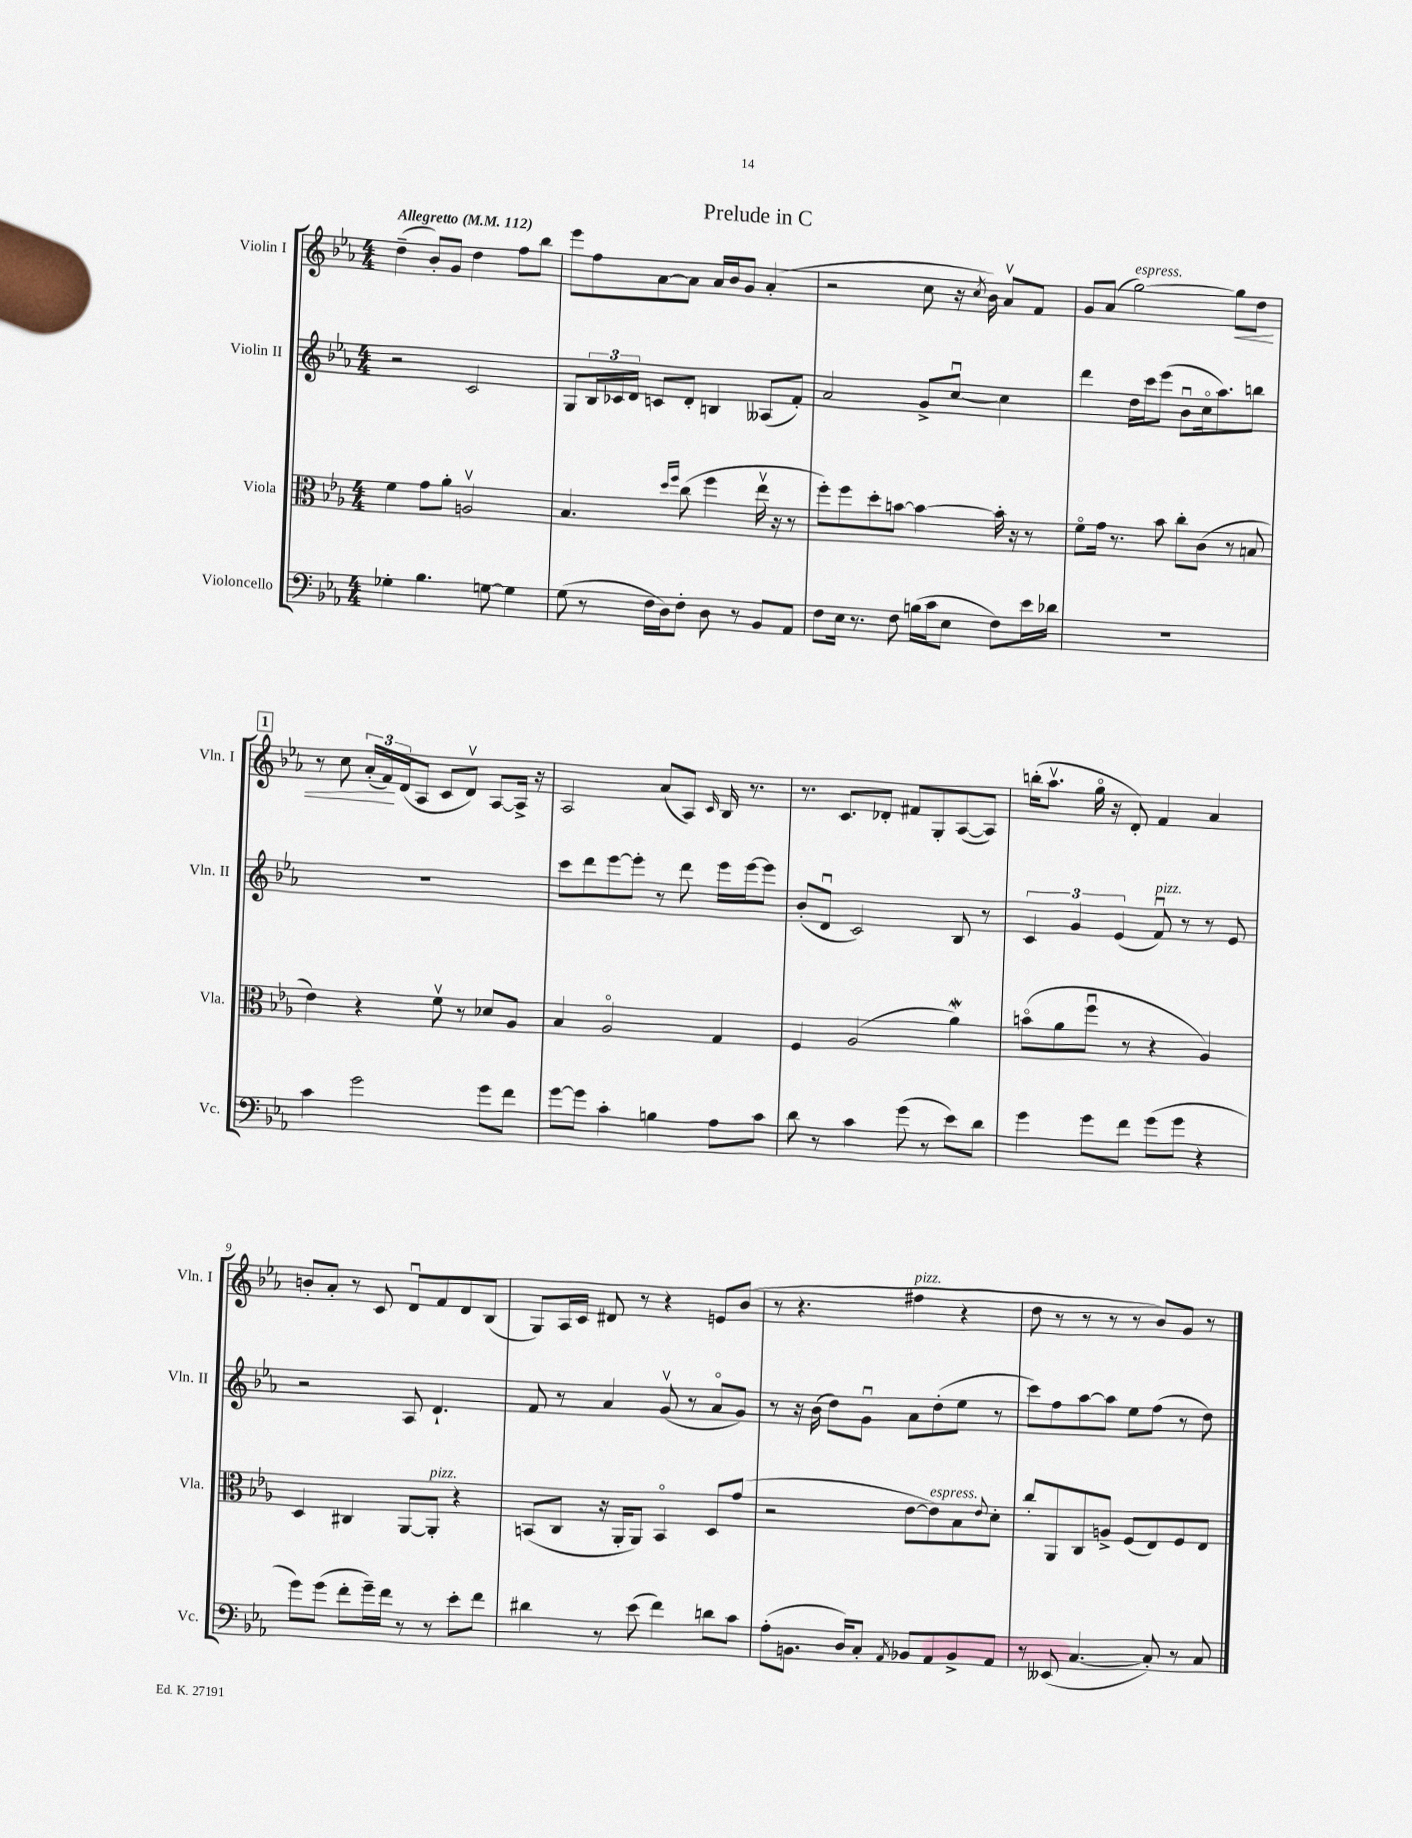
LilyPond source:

\header { title = "Prelude in C" }
<<
\new StaffGroup <<
\new Staff = "s0" \with { instrumentName = "Violin I" shortInstrumentName = "Vln. I" } {
    \clef treble \key ees \major \numericTimeSignature \time 4/4 \tempo "Allegretto" 4 = 112
    d''4--( bes'8-.) g'8 d''4 f''8 bes''8 |
    ees'''8 f''8 aes'8~ aes'8 aes'16 bes'16 g'8 aes'4-.( |
    r2 c''8 r16 \acciaccatura { c''8 } bes'16) aes'8\upbow f'8 |
    g'8 aes'8( g''2~^\markup { \italic "espress." }) g''8\< d''8 |
    \mark \markup { \box "1" } r8 c''8 \tuplet 3/2 { aes'16-.( f'16\!) d'16( } aes8 c'8 d'8\upbow) aes8~ aes16-> r16 |
    aes2 aes'8( aes8) \grace { c'16 } bes16 r8. |
    r8. c'8. des'8-. fis'8 g8-. aes8~( aes8) |
    b''16-.( aes''8.\upbow g''16\flageolet r16 d'8-.) f'4 aes'4 |
    b'8-. aes'8-. r8 c'8 d'8\downbow f'8 d'8 bes8( |
    g8) aes16 c'16 dis'8 r8 r4 e'8 bes'8( |
    r8 r4. fis''4^\markup { \italic "pizz." } r4 |
    d''8 r8 r8 r8 r8 bes'8) g'8 r8 \bar "|." |
}
\new Staff = "s1" \with { instrumentName = "Violin II" shortInstrumentName = "Vln. II" } {
    \clef treble \key ees \major \numericTimeSignature \time 4/4
    r2 c'2 |
    g8 \tuplet 3/2 { bes16 ces'16 d'16 } c'8 d'8-. b4 aeses8( f'8-.) |
    aes'2 g'8-> c''8~\downbow c''4 |
    d'''4 d''16 c'''16 ees'''8( bes'8\downbow c''16\flageolet aes''8.) b''8 |
    \mark \markup { \box "1" } r1 |
    c'''8 d'''8 ees'''8~ ees'''8-. r8 d'''8 ees'''16 ees'''16~ ees'''8 |
    bes'8-.( d'8\downbow c'2) bes8 r8 |
    \tuplet 3/2 { c'4 g'4 ees'4( } f'8\downbow^\markup { \italic "pizz." }) r8 r8 ees'8 |
    r2 aes8 d'4.-! |
    f'8 r8 aes'4 g'8\upbow( r8 aes'8\flageolet g'8) |
    r8 r16 bes'16( d''8) g'8\downbow aes'8 d''8-.( ees''8 r8 |
    c'''8) f''8 aes''8~ aes''8 ees''8 f''8( r8 d''8) \bar "|." |
}
\new Staff = "s2" \with { instrumentName = "Viola" shortInstrumentName = "Vla." } {
    \clef alto \key ees \major \numericTimeSignature \time 4/4
    f'4 g'8 aes'8-. a2\upbow |
    bes4. \grace { d''16 f''16 } c''8( f''4 ees''16\upbow r16 r8 |
    f''8-.) f''8 d''8-. b'8~ b'4~ b'16-. r16 r8 |
    f'8\flageolet g'16 r8. bes'8 c''8-. c'8( r8 b8 |
    \mark \markup { \box "1" } ees'4) r4 f'8\upbow r8 des'8 aes8 |
    bes4 aes2\flageolet g4 |
    f4 aes2( aes'4\mordent) |
    b'8\flageolet( aes'8 f''8\downbow r8 r4 aes4) |
    d4 cis4 aes,8~ aes,8-.^\markup { \italic "pizz." } r4 |
    b,8( c8 r16 aes,16-. aes,8) b,4\flageolet d8 g'8( |
    r2 ees'8~ ees'8^\markup { \italic "espress." }) bes8 \appoggiatura { ees'8 } d'8-. |
    c''8-. aes,8 c8 a8-> f8( ees8) f8 ees8 \bar "|." |
}
\new Staff = "s3" \with { instrumentName = "Violoncello" shortInstrumentName = "Vc." } {
    \clef bass \key ees \major \numericTimeSignature \time 4/4
    ges4-. bes4. g8~ g4 |
    g8( r8 f16 d16) f8-. d8 r8 bes,8 aes,8 |
    f8 ees16 r8. f8 b16( c'16 ees8 f8) ees'16 des'16 |
    R1 |
    \mark \markup { \box "1" } c'4 g'2 g'8 f'8 |
    g'8~ g'8 c'4-. b4 aes8 c'8 |
    d'8 r8 c'4 g'8( r8 ees'8) d'8 |
    g'4 g'8 f'8 g'8( g'8 r4 |
    g'8) g'8( f'8-. g'16--) f'16 r8 r8 ees'8-. f'8 |
    dis'4 r8 ees'8( f'4) d'8 c'8 |
    aes8-.( b,8. d16) c8-. \acciaccatura { aes,8 } bes,8 aes,8 bes,8-> aes,8 |
    r8 eeses,8( c4.~ c8-.) r8 c8 \bar "|." |
}
>>
>>
